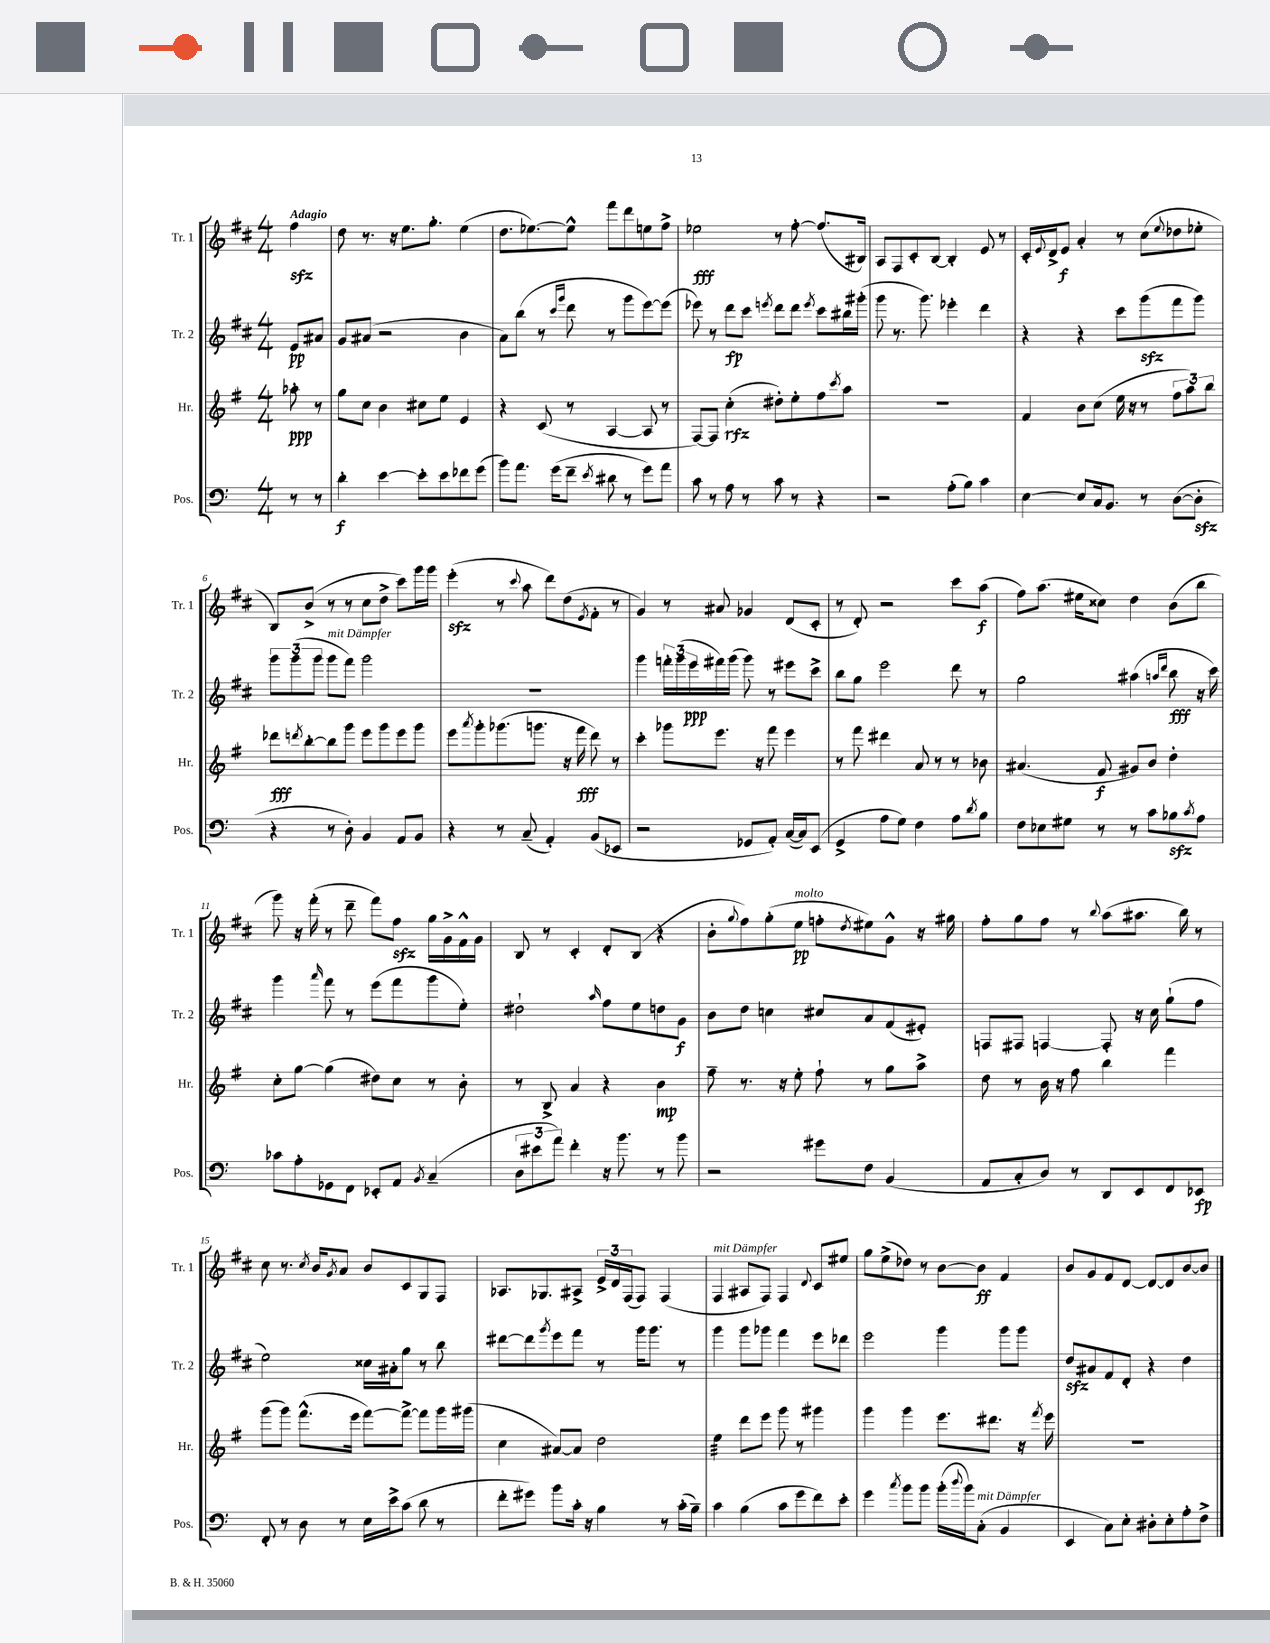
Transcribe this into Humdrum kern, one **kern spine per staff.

**kern	**kern	**kern	**kern
*staff4	*staff3	*staff2	*staff1
*clefF4	*clefG2	*clefG2	*clefG2
*k[]	*k[f#]	*k[f#c#]	*k[f#c#]
*M4/4	*M4/4	*M4/4	*M4/4
8r	8aa-'\	8e/L	4ff#\
8r	8r	8a#/J	.
=	=	=	=
4d'\	8gg\L	8g/L	8dd\
.	8cc\J	(8a#/J	8.r
[4e\	4b\	2r	.
.	.	.	16r
.	.	.	8.ee\L
8e'\]L	8cc#\L	.	.
.	.	.	8.gg'\J
8e\	8ee\J	.	.
8f-\	4e/	4b\	(4ee\
(8g\J	.	.	.
=	=	=	=
8b\L)	4r	8a\L)	8.dd\L
8.a\J	.	(8bb\J	.
.	.	.	[8.ee-\)
.	(8c/	8r	.
(16g\LK	.	.	.
.	.	16qqccc#/LL	.
.	.	16qqggg/JJ	.
8f~\J	8r	8ddd\	8ee-^^\]J
8qe/	.	.	.
8d#\	[4A/	8r	8fff#\L
8r	.	8ggg\L	8ddd\
8g\L)	8A/]	[8eee\)	8ee\
8a\J	8r	(8eee\]J	8ff#^\J
=	=	=	=
8c\	[8F#/L)	8eee-\)	2ee-\
8r	8F#/]J	8r	.
8A\	(4cc'\	8ddd\L	.
8r	.	8ccc#\J	.
.	.	8qeee/	.
8c\	8dd#'\L)	8ddd\L	8r
8r	8ee'\	8ddd\J	[8ff#'\
.	.	8qeee/	.
4r	8ff#\	8ccc#\L	(8.ff#/]L
.	8qccc/	.	.
.	8aa\J	16bb#\L	.
.	.	(16ggg#'\JJ	16B#/Jk)
=	=	=	=
2r	1r	8ggg\	8A/L
.	.	8.r	8F#/
.	.	.	8c#'/
.	.	8.ggg\)	.
.	.	.	[8B/J
(8A'\L	.	4eee-'\	4B'/]
8B\J)	.	.	.
4c\	.	4ddd\	8e/
.	.	.	8r
=	=	=	=
[4E\	4f#/	4r	16c#'/LL
.	.	.	8qqe/
.	.	.	16d^/J
.	.	.	8e/J
8E/]L	8b\L	4r	4a'/
16C/k	(8cc\J	.	.
8.BB/J	.	.	.
.	16ee\	8ccc#\L	8r
.	16r	.	.
8r	8r	(8ggg\	(8cc#\L
.	.	.	8qqee/
([8D\L	12ff#\L	8fff#\	8dd-\
.	12aa\)	.	.
8D'\]J	.	8ggg\J)	8ee-'\J
.	12bb\J	.	.
=	=	=	=
4r	8ddd-\L	12ggg\L	8B/L)
.	.	(12ggg\	.
.	8qddd/	.	.
.	[8bb'\	.	(8b^/J
.	.	12ggg\J	.
8r	8bb\]	8ggg\L	8r
8D'\)	8ggg\J	8fff#\J)	8r
4BB/	8eee\L	2ggg\	8cc#\L
.	8ggg\	.	8dd^\J
8AA/L	8eee\	.	8ccc#\L)
8BB/J	8ggg\J	.	16ggg\L
.	.	.	16ggg\JJ
=	=	=	=
4r	8eee\L	1r	(4eee'\
.	8qaaa/	.	.
.	8ggg'\	.	.
8r	(8.ggg-\	.	8r
.	.	.	8qqccc#/
(8C~/	.	.	8aa\
.	8.ggg\J	.	.
4AA'/)	.	.	8ddd\L)
.	16r	.	(8dd\
.	16fff#\	.	.
.	.	.	8qe/
(8BB/L	8ddd\)	.	8f#'\J
8EE-/J	8r	.	8r
=	=	=	=
2r	4ccc'\	4ggg\	4g/)
.	8ggg-\L	24fff'\LL	8r
.	.	(24ggg\	.
.	.	24eee\	.
.	8.eee\J	16fff#\)	8a#/
.	.	(16ggg\JJ	.
8GG-/L	.	8ggg\)	4g-/
.	16r	.	.
8AA'/J)	8fff#\	8r	.
([16C/LL	4eee\	8eee#\L	(8d/L
16C/]J)	.	.	.
(8EE/J	.	8ccc#^\J	8c#'/J
=	=	=	=
4GG^/	8r	8bb\L	8r
.	8fff#\	8gg\J	8d'/)
8A\L	4ddd#\	2eee\	2r
8G\J)	.	.	.
4F\	8a/	.	.
.	8r	.	.
8A\L	8r	8ddd\	8ccc#\L
8qd/	.	.	.
8B\J	8b-\	8r	(8aa\J
=	=	=	=
8F\L	(4.a#/	2gg\	8ff#\L)
8E-\	.	.	(8.aa\J
8G#\J	.	.	.
.	.	.	16ee#\LK
8r	8f#/	.	8cc##\J)
8r	8g#/L)	(4aa#\	4dd\
8c\L	8b/J	.	.
.	.	16qqaa/LL	.
.	.	16qqddd/JJ	.
8B-\	4dd'\	8bb\	(8b\L
8qc/	.	.	.
8A\J	.	16r	8bb\J
.	.	16ccc#\)	.
=	=	=	=
8c-\L	8cc'\L	4ggg\	8ggg\)
8A'\	[8gg\J	.	16r
.	.	.	(16fff#'\
.	.	16qqaaa/	.
8GG-\	(4gg\]	8fff#\	8r
8FF\J	.	8r	8ddd~\
8EE-'/L	8dd#\L)	(8eee\L	8fff#\L)
8AA/J	8cc\J	8fff#\	8ff#\J
8qBB/	.	.	.
(4C~/	8r	8ggg\	16gg\LL
.	.	.	16g^\
.	8b'\	8ee'\J)	16f#^^\
.	.	.	16g\JJ
=	=	=	=
12D\L	8r	2dd#`\	8B/
12e#\	.	.	.
.	8B^/	.	8r
12a\J)	.	.	.
4f'\	4a/	.	4c#'/
.	.	16qqaa/	.
16r	4r	8ff#\L	8d'/L
8.b\	.	.	.
.	.	8ee\	(8B/J
8r	4b\	8dd\	4r
8b\	.	8g\J	.
=	=	=	=
2r	8ff#~\	8b\L	8b'\L
.	.	.	8qqgg/
.	8.r	8dd\J	8ff#\)
.	.	4cc\	(8gg'\
.	16r	.	.
.	8ee'\	.	8ee\J
8g#\L	8ff#`\	8cc#/L	8ff'\L
.	.	.	8qdd/
8F\J	8r	8a/	8ee#\)
(4BB/	8gg\L	(8f#/	8g^^\J
.	8aa^\J	8e#'/J)	16r
.	.	.	16gg#\
=	=	=	=
8AA/L	8dd\	8F/L	8ff#'\L
8C'/	8r	8F#/J	8gg\
8D/J)	16b\	[4F/	8ff#\J
.	16r	.	.
8r	8ff#\	.	8r
.	.	.	8qqbb/
8DD/L	4bb\	8F'/]	(8aa\L
8EE/	.	16r	8.aa#\J
.	.	16cc#\	.
8FF/	4fff#\	(8gg`\L	.
.	.	.	16bb\)
8EE-/J	.	8ff#\J	8r
=	=	=	=
8FF'/	(8ggg\L	2ee\)	8cc#\
8r	8ggg\J)	.	8.r
8D\	(8.fff#^^\L	.	.
.	.	.	8qcc#/
.	.	.	16b/LK
.	.	.	8qg/
8r	.	.	8a/J
.	16eee\Jk	.	.
16E\LL	[8fff#\L)	16cc##\LL	8b/L
16e^\J	.	16a#'\J	.
(8c\J	8fff#^\_J	8gg\J	8c#/
8d\	8fff#\]L	8r	8G/
8r	16ggg\L	8bb\	8F#/J
.	(16ggg#\JJ	.	.
=	=	=	=
8f'\L	4cc\	[8ddd#\L	8.A-/L
8g#\J)	.	8ddd#\]	.
.	.	.	8.G-/
.	.	8qggg/	.
8b\L	[8a#/L)	8eee\	.
16c'\Jk	8a#/]J	8fff#\J	8A#^/J
16r	.	.	.
4B\	2dd\	8r	24e^/LL
.	.	.	24d/
.	.	.	(24F#/J
.	.	16ggg\LK	8F#/J)
.	.	8.ggg\J	.
8r	.	.	(4F#/
(16c'\LL	.	8r	.
16B~\JJ)	.	.	.
=	=	=	=
4c\	4ee\	4ggg\	4F#/
(4B\	8ddd\L	8ggg\L	8A#/L
.	8eee\J	8ggg-\J	8F#/J)
8c\L	8ggg\	4fff#\	4F#/
8g\	8r	.	.
.	.	.	8qqd/
8f\)	4ggg#\	8eee\L	8c#/L
8e'\J	.	8ddd-\J	8ee#/J
=	=	=	=
4g\	4ggg\	2eee\	8gg\L
.	.	.	(8ee^\
8qcc/	.	.	.
8b\L	4ggg\	.	8dd-\J)
8b\J	.	.	8r
(16b'\LL	8.eee\L	4ggg\	[8b\L
8qqdd/	.	.	.
16b\J)	.	.	.
(8C'\J	.	.	8b\]J
.	8.ddd#\J	.	.
4BB/	.	8ggg\L	4f#/
.	16r	8ggg\J	.
.	8qfff#/	.	.
.	16eee\	.	.
=	=	=	=
4EE/	1r	8dd/L	8b/L
.	.	8a#/	8g/
8C\L)	.	8f#/	8f#/
8E'\J	.	8d'/J	[8d/J
8D#'\L	.	4r	8d/_L
8E'\	.	.	8d/]
8A'\	.	4dd\	[8b/
8F^\J	.	.	8b/]J
==	==	==	==
*-	*-	*-	*-
